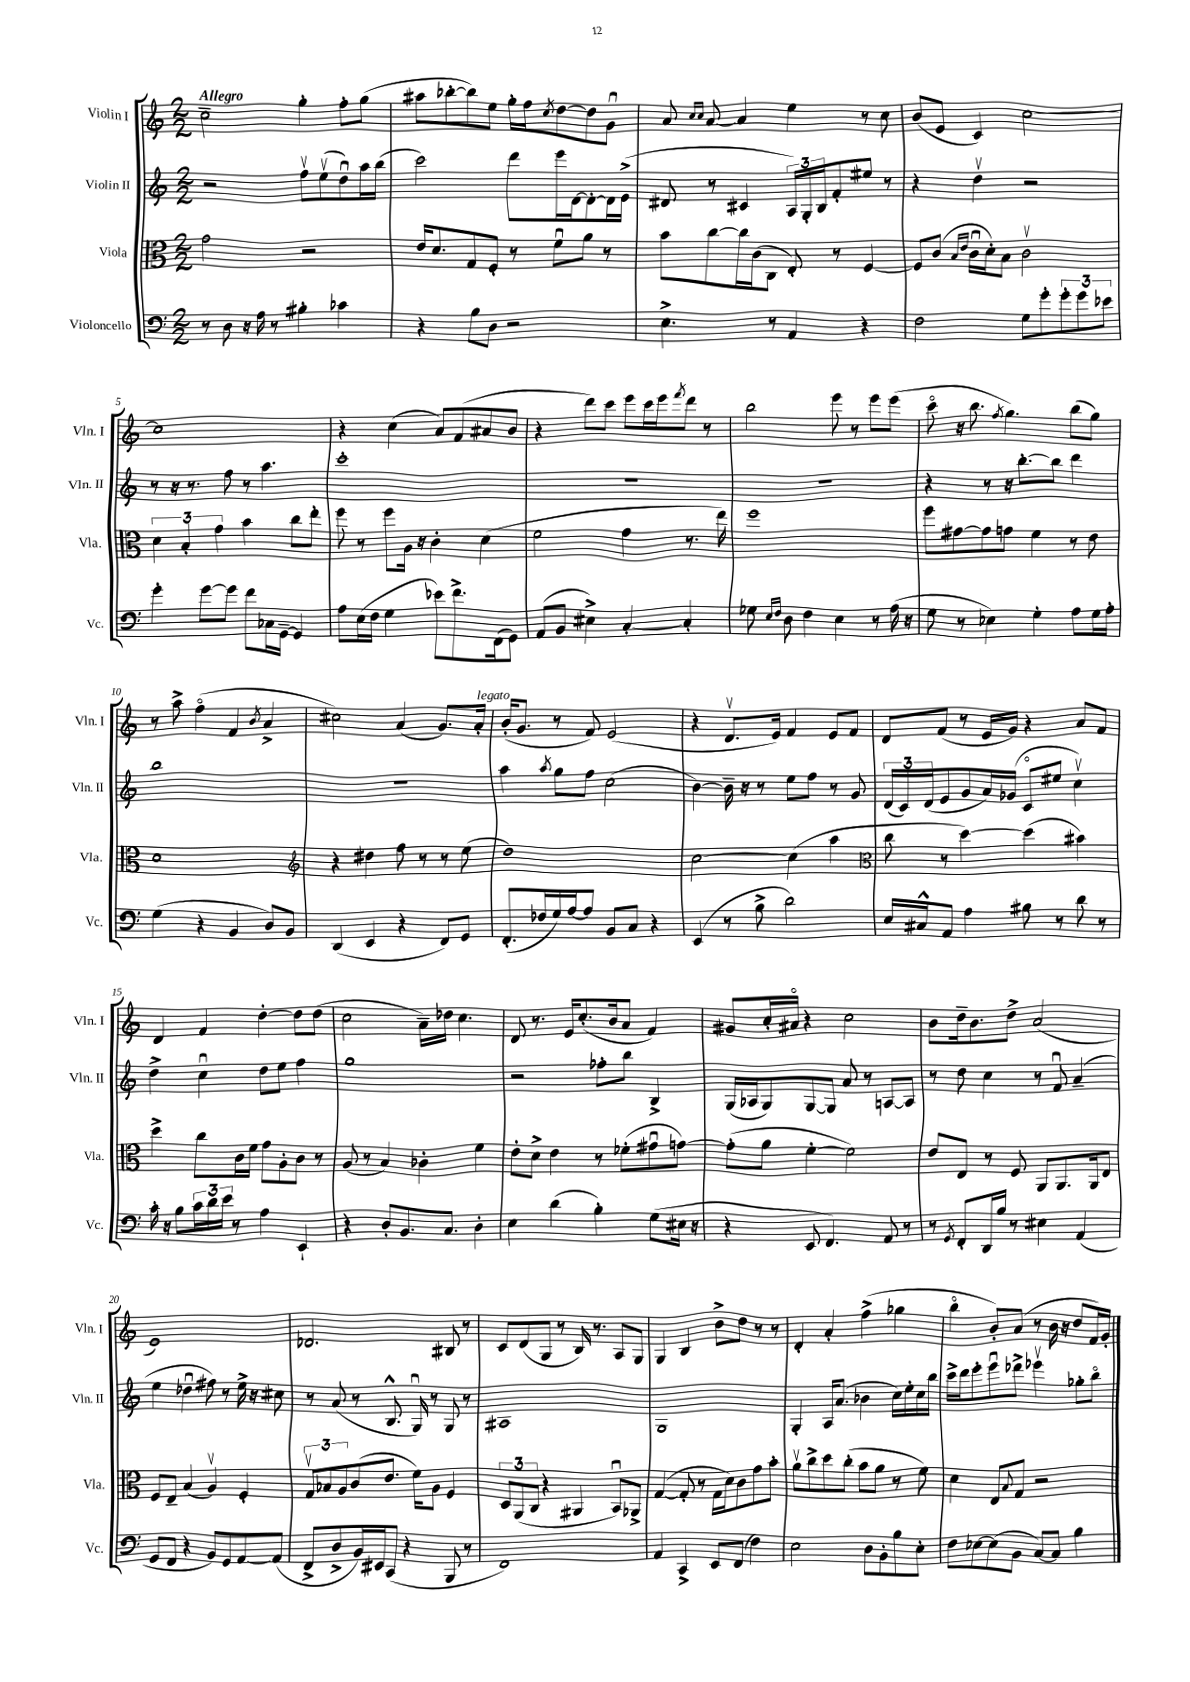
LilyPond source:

<<
\new StaffGroup <<
\new Staff = "s0" \with { instrumentName = "Violin I" shortInstrumentName = "Vln. I" } {
    \clef treble \key c \major \numericTimeSignature \time 2/2 \tempo "Allegro"
    c''2-- g''4-. f''8-. g''8( |
    ais''8 bes''8~-. bes''8) e''8 g''16-. f''16 \acciaccatura { c''8 } d''8~ d''8 g'8\downbow |
    a'8 \grace { c''16 c''16 } a'8~ a'4 e''4 r8 c''8 |
    b'8( e'8 c'4) c''2~ |
    c''1 |
    r4 c''4( a'8) f'8( ais'8 b'8 |
    r4 d'''8) c'''8 e'''8 c'''16 e'''16 \acciaccatura { f'''8 } d'''8 r8 |
    b''2 e'''8 r8 e'''8 e'''8( |
    c'''8\flageolet r16 b''8. \acciaccatura { f''8 } g''4.) b''8( g''8) |
    r8 a''8-> f''4\flageolet( f'4 \acciaccatura { b'8 } a'4-> |
    cis''2) a'4( g'8.) a'16-.^\markup { \italic "legato" } |
    b'16-.( g'8. r8 f'8) e'2( |
    r4 d'8.\upbow e'16) f'4 e'8 f'8 |
    d'8 f'8( r8 e'16 g'16) r4 a'8 f'8 |
    d'4 f'4 d''4~-. d''8 d''8( |
    c''2 a'16--) des''16 c''4. |
    d'8 r8. e'16 c''8.-.( b'16 a'8 f'4) |
    gis'8 c''16-. ais'16\flageolet r4 c''2 |
    b'8 d''16-- b'8. d''8-> a'2( |
    e'1) |
    des'2. bis8 r8 |
    c'8 d'8( g8 r8 b16) r8. a8 g8 |
    g4 b4 b'8-> d''8 r8 r8 |
    d'4-. a'4-. f''4->( ges''4 |
    b''4\flageolet b'8-.) a'8( r8 b'16 r16 d''8 f'16) g'16-. \bar "|." |
}
\new Staff = "s1" \with { instrumentName = "Violin II" shortInstrumentName = "Vln. II" } {
    \clef treble \key c \major \numericTimeSignature \time 2/2
    r2 f''8\upbow e''8\upbow( d''8\downbow) a''16 b''16( |
    c'''2) d'''8 e'''16 d'16~ d'8~-. d'16 e'16->( |
    dis'8 r8 cis'4 \tuplet 3/2 { a16) g16-. b16 } f'8-. eis''8 r8 |
    r4 d''4\upbow r2 |
    r8 r16 r8. f''8 r8 a''4. |
    c'''1-. |
    r1 |
    R1 |
    r4 r8 r16 b''8.~-. b''8 d'''4 |
    b''1 |
    R1 |
    a''4 \acciaccatura { a''8 } g''8 f''8 c''2( |
    b'4~) b'16-- r16 r8 e''8 f''8 r8 g'8 |
    \tuplet 3/2 { d'16( c'16) d'16( } e'8 g'8 a'16) ges'16( c'8\flageolet eis''8 c''4\upbow) |
    d''4-> c''4\downbow d''8 e''8 f''4 |
    g''1 |
    r2 fes''8-. b''8 b4-> |
    g16( aes16 g8) g8~ g8 a'8 r8 a8~ a8 |
    r8 d''8 c''4 r8 f'8\downbow a'4--( |
    e''4 des''4\downbow fis''8) r8 e''16-> r16 cis''8 |
    r8 a'8( r8 b8.-^ g16\downbow) r8 g8 r8 |
    ais1 |
    g1 |
    g4-. a16 a'8.( bes'4 c''16) e''16-. c''16 b''16 |
    c'''16-> d'''16 e'''8-. e'''8\downbow des'''8-> ees'''4\upbow ges''8-. b''8\flageolet \bar "|." |
}
\new Staff = "s2" \with { instrumentName = "Viola" shortInstrumentName = "Vla." } {
    \clef alto \key c \major \numericTimeSignature \time 2/2
    g'2 r2 |
    e'16 d'8. g8 f8-. r8 f'8\downbow a'8 r8 |
    b'8 c''8~ c''16 c'16( c8 e8-.) r8 f4~ |
    f8 c'8( \grace { b16 e'16 } c'16\downbow d'16-.) b8 c'2\upbow |
    \tuplet 3/2 { d'4 b4-. g'4 } b'4 c''8 e''8-. |
    f''8 r8 f''8 a16 r16 c'4-. d'4( |
    f'2 g'4 r8. e''16) |
    f''1 |
    f''8 gis'8~ gis'8 g'8 f'4 r8 e'8 |
    d'1 |
    \clef treble r4 dis''4 f''8 r8 r8 e''8( |
    d''1) |
    c''2~ c''4( a''4 |
    \clef alto c''8 r8 d''4~) d''4( bis'4) |
    d''4-> c''8 c'16 f'16 g'8 a8-. c'8 r8 |
    a8( r8 b4) ces'4-. f'4 |
    e'8-. d'8-> e'4 r8 fes'8-.( gis'8\downbow g'8~) |
    g'8-.( a'8 f'4~-. f'2) |
    e'8 e8 r8 f8 a,8 a,8. a,16 e8 |
    f8 e8-- b4( a4\upbow) f4-. |
    \tuplet 3/2 { g8\upbow bes8 a8 } c'8( e'8. f'16) a8 f4 |
    \tuplet 3/2 { d8 a,8( c8 } r4 ais,4 b,8\downbow) aes,8-> |
    g4~( g8-. r8 g16 d'16) c'8 g'8 b'8-. |
    a'8\upbow c''8-> d''8 c''8-.( b'8 a'8 r8 f'8) |
    d'4 e8 \appoggiatura { b8 } g8 r2 \bar "|." |
}
\new Staff = "s3" \with { instrumentName = "Violoncello" shortInstrumentName = "Vc." } {
    \clef bass \key c \major \numericTimeSignature \time 2/2
    r8 d8 r16 a16 r8 bis4-. ces'4 |
    r4 b8 d8 r2 |
    e4.-> r8 a,4 r4 |
    f2 g8 g'8-. \tuplet 3/2 { g'8-. g'8 ees'8 } |
    g'4-. g'8~ g'8 f'8 ces16 g,16~-- g,4 |
    a8 e16( f16 g4 ees'8) f'8.-> f,16( g,8) |
    a,8( b,8 eis4->) c4~-. c4-. |
    ges8 \grace { e16 f16 } d8 f4 e4 r8 a16( r16 |
    g8 r8 ees4) g4-. a8 g16 a16-. |
    g4( r4 b,4 d8) b,8 |
    d,4( e,4 r4 f,8) g,8 |
    f,8.-.( fes16 g16) a16~ a8 b,8 c8 r4 |
    e,4( r8 b8-> d'2) |
    e16 cis16-^ a,8 a4 bis8 r8 d'8 r8 |
    c'16-. r16 b8 \tuplet 3/2 { c'16 d'16 e'16 } r8 a4 e,4-! |
    r4 d8-. b,8. c8. d4-. |
    e4 d'4( b4-.) g8( eis16 r16 |
    r4 e,8 f,4.) a,8 r8 |
    r8 \acciaccatura { g,8 } f,8-. d,16 b16 r8 eis4 a,4( |
    g,8 f,8 r4 b,8) g,8 a,8~ a,8( |
    f,8-> d8-> b,16) eis,16 c,8( r4 b,,8 r8 |
    f,1) |
    a,4 c,4-> e,8 f,8( f4) |
    e2 d8 b,8-. b8 e8-. |
    f8 ees8~ ees8( b,8 c8~) c8 b4 \bar "|." |
}
>>
>>
